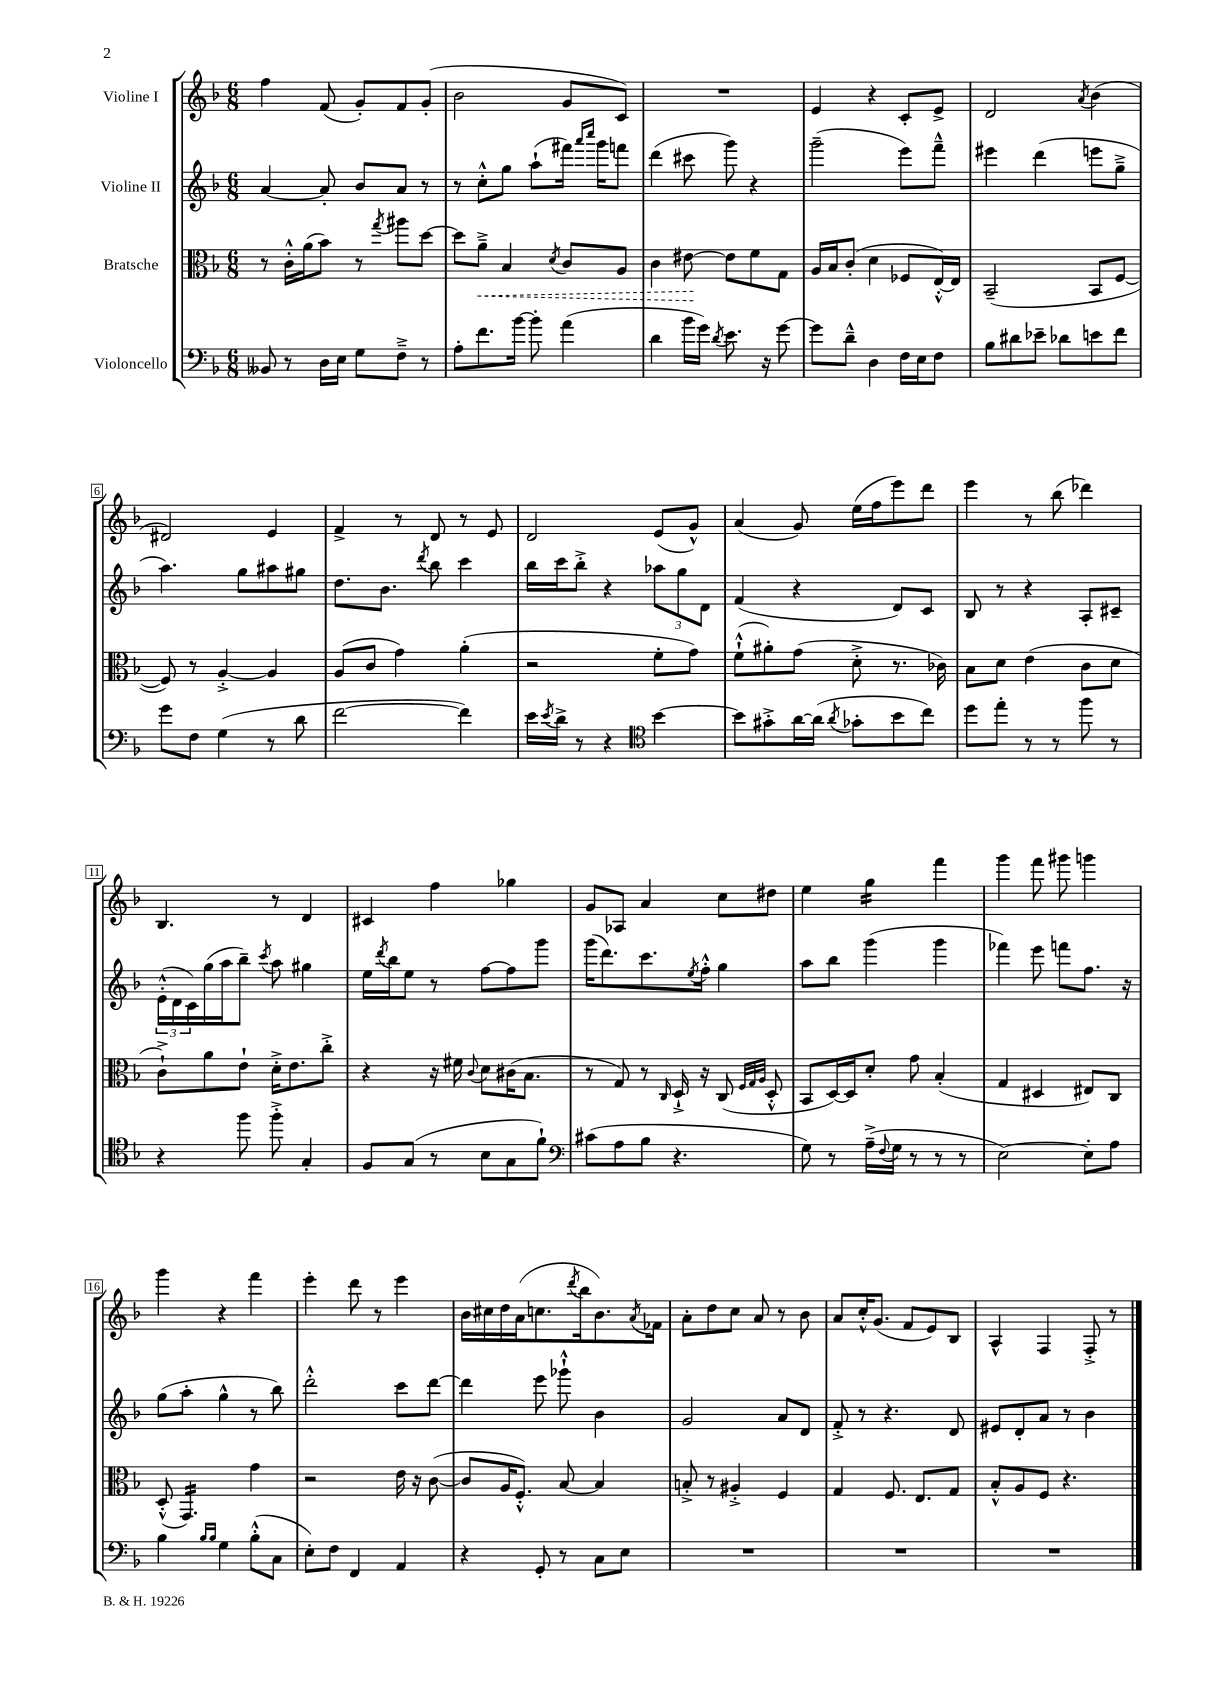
<<
\new StaffGroup <<
\new Staff = "s0" \with { instrumentName = "Violine I" } {
    \clef treble \key f \major \numericTimeSignature \time 6/8
    f''4 f'8( g'8-.) f'8 g'8-.( |
    bes'2 g'8 c'8) |
    R2. |
    e'4 r4 c'8-. e'8-> |
    d'2 \acciaccatura { a'8 } bes'4( |
    dis'2) e'4 |
    f'4-> r8 d'8 r8 e'8 |
    d'2 e'8( g'8-^) |
    a'4( g'8) e''16( f''16 e'''8) d'''8 |
    e'''4 r8 bes''8( des'''4) |
    bes4. r8 d'4 |
    cis'4 f''4 ges''4 |
    g'8 aes8 a'4 c''8 dis''8 |
    e''4 g''4:16 f'''4 |
    g'''4 f'''8 gis'''8 g'''4 |
    g'''4 r4 f'''4 |
    e'''4-. d'''8 r8 e'''4 |
    bes'16 cis''16 d''16 a'16( c''8. \acciaccatura { d'''8 } bes''16 bes'8.) \acciaccatura { a'8 } fes'16 |
    a'8-. d''8 c''8 a'8 r8 bes'8 |
    a'8 c''16-.-^ g'8.( f'8 e'8) bes8 |
    a4-^ f4 f8-.-> r8 \bar "|." |
}
\new Staff = "s1" \with { instrumentName = "Violine II" } {
    \clef treble \key f \major \numericTimeSignature \time 6/8
    a'4~ a'8-. bes'8 a'8 r8 |
    r8 c''8-.-^ g''8 a''8-!( fis'''16) \grace { a'''16 c''''16 } g'''16 f'''8 |
    d'''4( cis'''8 g'''8) r4 |
    g'''2--( e'''8) f'''8---^ |
    eis'''4 d'''4( e'''8 g''8---> |
    a''4.) g''8 ais''8 gis''8 |
    d''8. bes'8. \acciaccatura { d'''8 } bes''8 c'''4 |
    bes''16 c'''16 bes''8-.-> r4 \tuplet 3/2 { aes''8 g''8 d'8 } |
    f'4( r4 d'8) c'8 |
    bes8 r8 r4 a8-. cis'8-- |
    \tuplet 3/2 { e'16-.-^( d'16 c'16) } g''16( a''16 bes''8--) \acciaccatura { c'''8 } a''8 gis''4 |
    e''16 \acciaccatura { d'''8 } bes''16 e''8 r8 f''8~ f''8 g'''8 |
    g'''16( d'''8.) c'''8. \acciaccatura { e''8 } f''16-.-^ g''4 |
    a''8 bes''8 g'''4( g'''4 |
    fes'''4) e'''8 f'''8 f''8. r16 |
    g''8( a''8-. g''4-^ r8 bes''8) |
    d'''2-.-^ c'''8 d'''8~ |
    d'''4 e'''8 ges'''8-!-^ bes'4 |
    g'2 a'8 d'8 |
    f'8-.-> r8 r4. d'8 |
    eis'8 d'8-. a'8 r8 bes'4 \bar "|." |
}
\new Staff = "s2" \with { instrumentName = "Bratsche" } {
    \clef alto \key f \major \numericTimeSignature \time 6/8
    r8 c'16-.-^ a'16( bes'8) r8 \acciaccatura { g''8 } ais''8 d''8~ |
    d''8 \once \override Hairpin.style = #'dashed-line a'8--->\< bes4 \acciaccatura { d'8 } c'8 a8 |
    c'4 eis'8~\! eis'8 f'8 g8 |
    a16 bes16 c'8-.( d'4 fes8 e16~-.-^) e16 |
    bes,2--( bes,8 f8~ |
    f8) r8 a4~-.-> a4 |
    a8( c'8 g'4) a'4-.( |
    r2 f'8-. g'8) |
    f'8-!-^( ais'8-.) g'8( d'8-.-> r8. ces'16) |
    bes8 d'8 e'4( c'8 d'8 |
    c'8-!->) a'8 e'8-! d'16-.-> e'8. c''8-.-> |
    r4 r16 fis'16 \appoggiatura { c'8 } d'8 cis'16( bes8. |
    r8 g8) r8 \grace { c16 } d16-!-> r16 c8( \grace { f32 g32 a32 } d8-.-^ |
    bes,8 d16~) d16 d'8-. g'8 bes4-.( |
    g4 dis4 eis8) c8 |
    d8-.-^( g,4.:16) g'4 |
    r2 e'16 r16 c'8~( |
    c'8 a16 f8.-.-^) bes8~ bes4 |
    b8-.-> r8 ais4-.-> f4 |
    g4 f8. e8. g8 |
    bes8-.-^ a8 f8 r4. \bar "|." |
}
\new Staff = "s3" \with { instrumentName = "Violoncello" } {
    \clef bass \key f \major \numericTimeSignature \time 6/8
    beses,8 r8 d16 e16 g8 f8---> r8 |
    a8-. f'8. bes'16~ bes'8-. a'4( |
    d'4 bes'16 g'16) \acciaccatura { d'8 } e'8. r16 g'8~ |
    g'8 d'8---^ d4 f16 e16 f8 |
    bes8 dis'8 ees'8-- des'8 e'8 f'8 |
    g'8 f8 g4( r8 d'8 |
    f'2~ f'4) |
    e'16 \acciaccatura { e'8 } d'16-> r8 r4 \clef tenor bes'4~ |
    bes'8 gis'8-.-> a'16~ a'16( \acciaccatura { a'8 } ges'8-. bes'8 c''8) |
    d''8 e''8-. r8 r8 f''8 r8 |
    r4 f''8 f''8-.-> g4-. |
    f8 g8( r8 bes8 g8 f'8-!) |
    \clef bass cis'8( a8 bes8 r4. |
    g8) r8 a16--->( \appoggiatura { f8 } g16 r8 r8 r8 |
    e2~) e8-. a8 |
    bes4 \grace { bes16 bes16 } g4 bes8-.-^( c8 |
    e8-.) f8 f,4 a,4 |
    r4 g,8-. r8 c8 e8 |
    R2. |
    R2. |
    R2. \bar "|." |
}
>>
>>
\layout { \context { \Score \override BarNumber.stencil = #(make-stencil-boxer 0.1 0.3 ly:text-interface::print) } }
